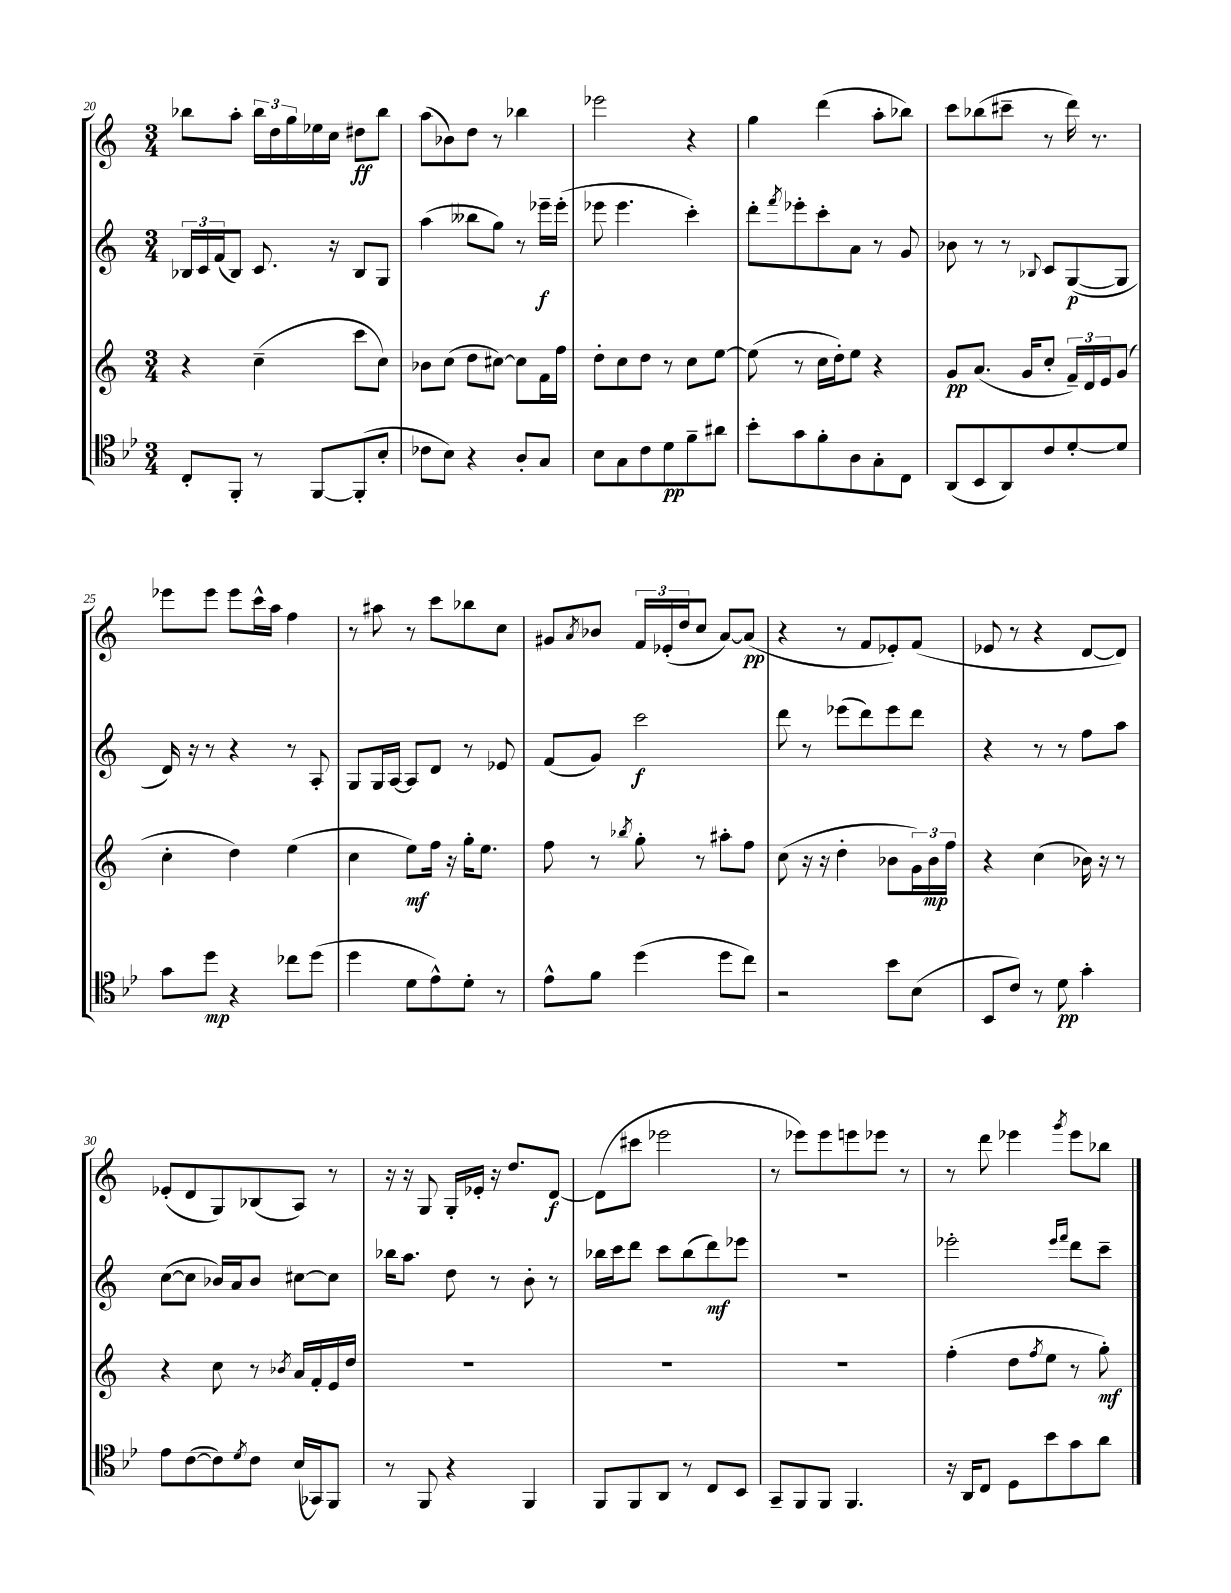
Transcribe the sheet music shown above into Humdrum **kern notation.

**kern	**dynam	**kern	**dynam	**kern	**dynam	**kern	**dynam
*part4	*part4	*part3	*part3	*part2	*part2	*part1	*part1
*staff4	*staff4	*staff3	*staff3	*staff2	*staff2	*staff1	*staff1
*clefC4	*	*clefG2	*	*clefG2	*	*clefG2	*
*k[b-e-]	*	*k[]	*	*k[]	*	*k[]	*
*M3/4	*	*M3/4	*	*M3/4	*	*M3/4	*
=20	=20	=20	=20	=20	=20	=20	=20
8C'/L	.	4r	.	24B-X/LL	.	8bb-X\L	.
.	.	.	.	24c/	.	.	.
.	.	.	.	(24f/J	.	.	.
8FF'/J	.	.	.	8B-/J)	.	8aa'\J	.
8r	.	(4cc~\	.	8.c/	.	24bb-\LL	.
.	.	.	.	.	.	24dd\	.
.	.	.	.	.	.	24gg\	.
[8FF/L	.	.	.	.	.	16ee-X\	.
.	.	.	.	16r	.	16cc\JJ	.
(8FF'/]	.	8ccc\L	.	8B-/L	.	8dd#X\L	ff
8B-'/J	.	8cc\J)	.	8G/J	.	8bb-\J	.
=21	=21	=21	=21	=21	=21	=21	=21
8c-X\L	.	8b-X\L	.	(4aa\	.	(8aa\L	.
8B-\J)	.	(8cc\J	.	.	.	8b-X\)	.
4r	.	8dd\L	.	8bb--X\L	.	8dd\J	.
.	.	[8cc#X\J)	.	8gg\J)	.	8r	.
8A'/L	.	8cc#\L]	.	8r	.	4bb-X\	.
8G/J	.	16f\L	.	16eee-X~\LL	f	.	.
.	.	16ff\JJ	.	(16eee-'\JJ	.	.	.
=22	=22	=22	=22	=22	=22	=22	=22
8B-\L	.	8dd'\L	.	8eee-X\	.	2eee-X\	.
8G\	.	8cc\	.	4.eee-\	.	.	.
8c\	.	8dd\J	.	.	.	.	.
8d\	pp	8r	.	.	.	.	.
8f~\	.	8cc\L	.	4ccc'\)	.	4r	.
8a#X\J	.	[8ee\J	.	.	.	.	.
=23	=23	=23	=23	=23	=23	=23	=23
8b-'\L	.	(8ee\]	.	8ddd'\L	.	4gg\	.
.	.	.	.	8qfff/	.	.	.
8g\	.	8r	.	8eee-X'\	.	.	.
8f'\	.	16cc\LL	.	8ccc'\	.	(4ddd\	.
.	.	16dd'\J)	.	.	.	.	.
8A\	.	8ee\J	.	8a\J	.	.	.
8G'\	.	4r	.	8r	.	8aa'\L	.
8C\J	.	.	.	8g/	.	8bb-X\J)	.
=24	=24	=24	=24	=24	=24	=24	=24
(8AA/L	.	8g/L	pp	8b-X\	.	8ccc\L	.
8BB-/	.	(8.a/J	.	8r	.	(8bb-X\	.
8AA/)	.	.	.	8r	.	8ccc#X~\J	.
.	.	16g/KL	.	.	.	.	.
.	.	.	.	8qqB-X/	.	.	.
8c/	.	8cc'/J	.	8c/L	.	8r	.
[8d'/	.	24f~/LL)	.	([8G/	p	16ddd\)	.
.	.	24d/	.	.	.	.	.
.	.	.	.	.	.	8.r	.
.	.	24e/J	.	.	.	.	.
8d/J]	.	(8g/J	.	8G/J]	.	.	.
!!LO:LB:g=z
=25	=25	=25	=25	=25	=25	=25	=25
8g\L	.	4cc'\	.	16d/)	.	8eee-X\L	.
.	.	.	.	16r	.	.	.
8dd\J	mp	.	.	8r	.	8eee-\J	.
4r	.	4dd\)	.	4r	.	8eee-\L	.
.	.	.	.	.	.	16ccc^^\L	.
.	.	.	.	.	.	16aa\JJ	.
8cc-X\L	.	(4ee\	.	8r	.	4ff\	.
(8dd\J	.	.	.	8A'/	.	.	.
=26	=26	=26	=26	=26	=26	=26	=26
4dd\	.	4cc\	.	8G/L	.	8r	.
.	.	.	.	16G/L	.	8aa#X\	.
.	.	.	.	[16A/JJ	.	.	.
8d\L	.	8ee\L)	mf	8A/L]	.	8r	.
8e-^^\)	.	16ff\Jk	.	8d/J	.	8ccc\L	.
.	.	16r	.	.	.	.	.
8d'\J	.	16gg'\KL	.	8r	.	8bb-X\	.
.	.	8.ee\J	.	.	.	.	.
8r	.	.	.	8e-X/	.	8cc\J	.
=27	=27	=27	=27	=27	=27	=27	=27
8e-^^\L	.	8ff\	.	(8f/L	.	8g#X/L	.
.	.	.	.	.	.	8qa/	.
8f\J	.	8r	.	8g/J)	.	8b-X/J	.
.	.	8qbb-X/	.	.	.	.	.
(4dd\	.	8gg'\	.	2ccc\	f	24f/LL	.
.	.	.	.	.	.	(24e-X'/	.
.	.	.	.	.	.	24dd/J	.
.	.	8r	.	.	.	8cc/J	.
8dd\L	.	8aa#X'\L	.	.	.	[8a/L)	.
8cc\J)	.	8ff\J	.	.	.	(8a/J]	pp
=28	=28	=28	=28	=28	=28	=28	=28
2r	.	(8cc\	.	8ddd\	.	4r	.
.	.	16r	.	8r	.	.	.
.	.	16r	.	.	.	.	.
.	.	4dd'\	.	(8eee-X\L	.	8r	.
.	.	.	.	8ddd\)	.	8f/L	.
8b-\L	.	8b-X\L	.	8eee-\	.	8e-X'/)	.
(8B-\J	.	24g\L)	.	8ddd\J	.	(8f/J	.
.	.	24b-\	mp	.	.	.	.
.	.	24ff\JJ	.	.	.	.	.
=29	=29	=29	=29	=29	=29	=29	=29
8BB-/L	.	4r	.	4r	.	8e-X/	.
8c/J)	.	.	.	.	.	8r	.
8r	.	(4cc\	.	8r	.	4r	.
8d\	pp	.	.	8r	.	.	.
4g'\	.	16b-X\)	.	8ff\L	.	[8d/L	.
.	.	16r	.	.	.	.	.
.	.	8r	.	8aa\J	.	8d/J])	.
!!LO:LB:g=z
=30	=30	=30	=30	=30	=30	=30	=30
8e-\L	.	4r	.	([8cc\L	.	(8e-X'/L	.
([8c\	.	.	.	8cc\J]	.	8d/	.
8c\])	.	8cc\	.	16b-X/LL)	.	8G/)	.
.	.	.	.	16a/J	.	.	.
8qd/	.	.	.	.	.	.	.
8c\J	.	8r	.	8b-/J	.	(8B-X/	.
.	.	8qb-X/	.	.	.	.	.
(16B-/LL	.	16a/LL	.	[8cc#X\L	.	8A/J)	.
16GG-X/J)	.	16f'/	.	.	.	.	.
8FF/J	.	16e/	.	8cc#\J]	.	8r	.
.	.	16dd/JJ	.	.	.	.	.
=31	=31	=31	=31	=31	=31	=31	=31
8r	.	2.r	.	16bb-X\KL	.	16r	.
.	.	.	.	8.aa\J	.	16r	.
8FF/	.	.	.	.	.	8G/	.
4r	.	.	.	8dd\	.	16G'/LL	.
.	.	.	.	.	.	16e-X'/JJ	.
.	.	.	.	8r	.	16r	.
.	.	.	.	.	.	8.dd/L	.
4FF/	.	.	.	8b'\	.	.	.
.	.	.	.	8r	.	[8d/J	f
=32	=32	=32	=32	=32	=32	=32	=32
8FF/L	.	2.r	.	16bb-X\LL	.	(8d\L]	.
.	.	.	.	16ccc\J	.	.	.
8FF/	.	.	.	8ddd\J	.	8ccc#X\J	.
8AA/J	.	.	.	8ccc\L	.	2eee-X\	.
8r	.	.	.	(8bb-\	.	.	.
8C/L	.	.	.	8ddd\)	mf	.	.
8BB-/J	.	.	.	8eee-X\J	.	.	.
=33	=33	=33	=33	=33	=33	=33	=33
8GG~/L	.	2.r	.	2.r	.	8r	.
8FF/	.	.	.	.	.	8eee-X\L)	.
8FF/J	.	.	.	.	.	8eee-\	.
4.FF/	.	.	.	.	.	8eeen\	.
.	.	.	.	.	.	8eee-X\J	.
.	.	.	.	.	.	8r	.
=34	=34	=34	=34	=34	=34	=34	=34
16r	.	(4ff'\	.	2eee-X'\	.	8r	.
16AA/KL	.	.	.	.	.	.	.
8C/J	.	.	.	.	.	8ddd\	.
8D\L	.	8dd\L	.	.	.	4eee-X\	.
.	.	8qff/	.	.	.	.	.
8b-\	.	8ee\J	.	.	.	.	.
.	.	.	.	16qqeee-/LL	.	.	.
.	.	.	.	16qqfff/JJ	.	8qggg/	.
8g\	.	8r	.	8ddd\L	.	8eee-\L	.
8a\J	.	8gg'\)	mf	8ccc~\J	.	8bb-X\J	.
==	==	==	==	==	==	==	==
*-	*-	*-	*-	*-	*-	*-	*-
